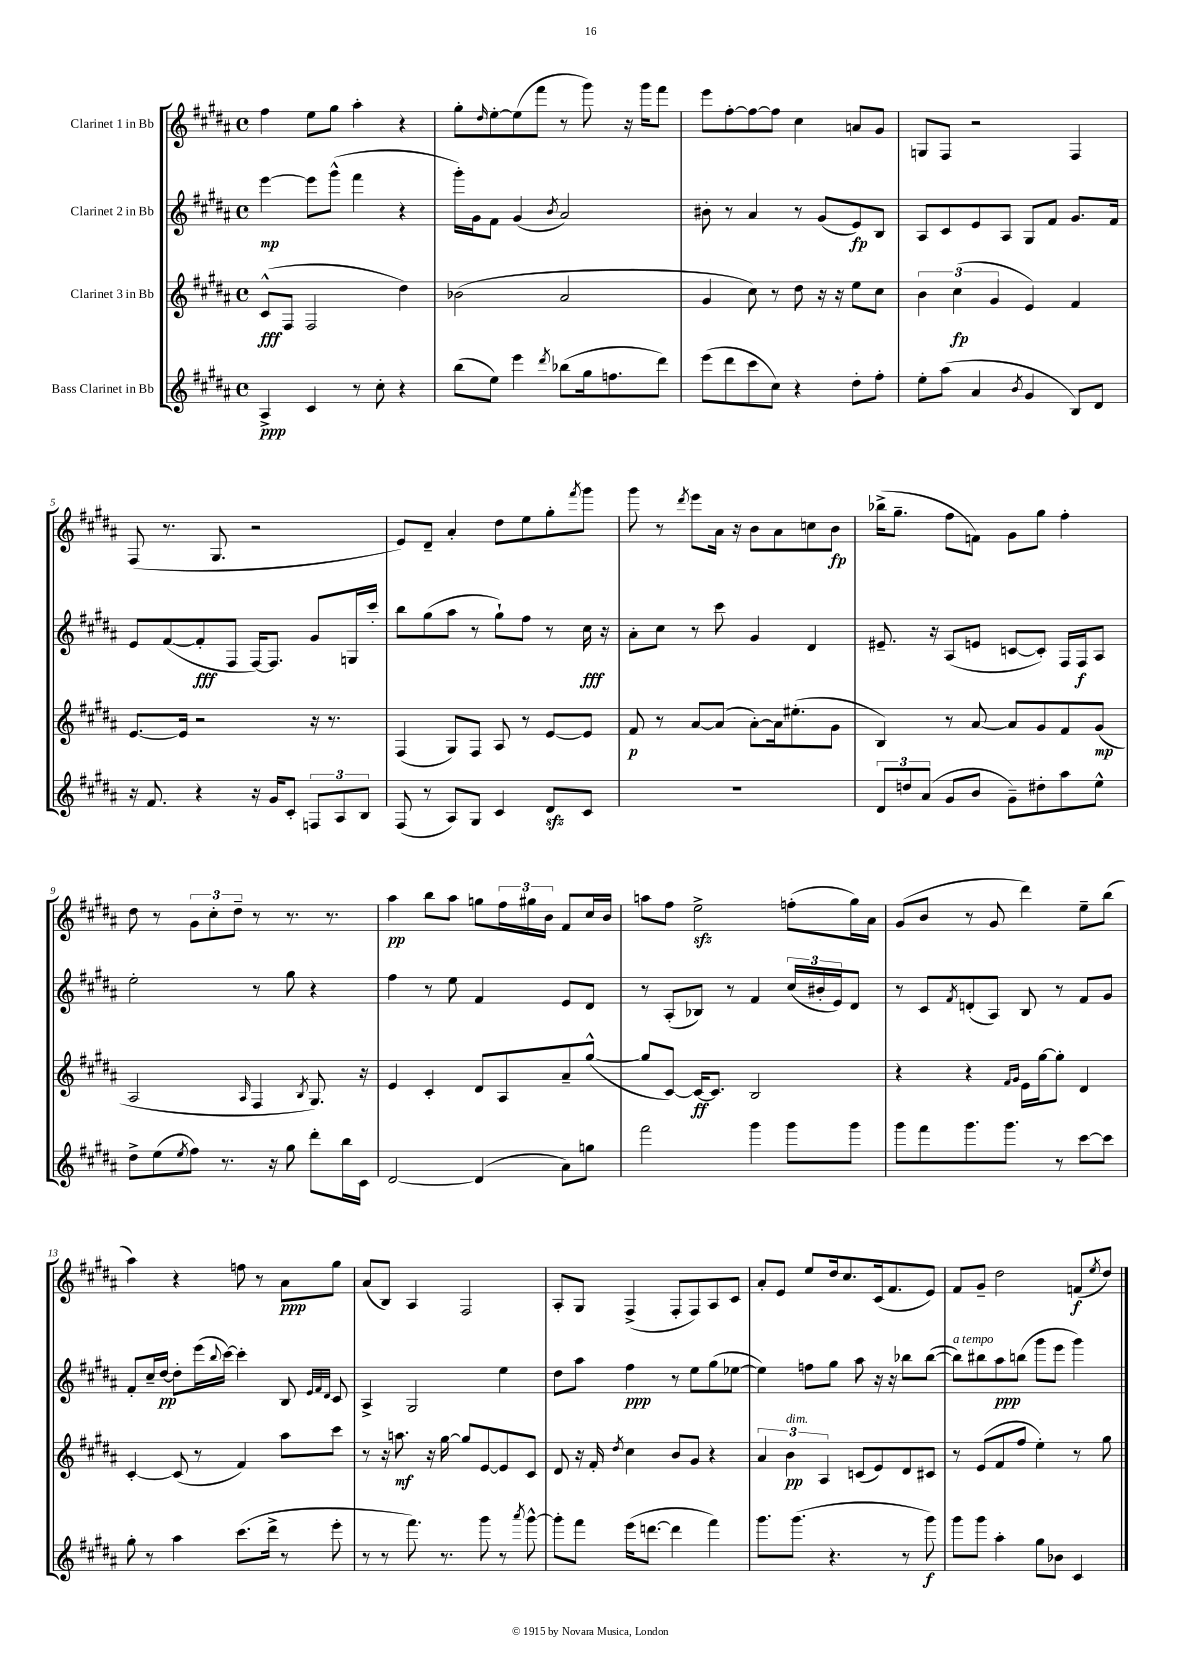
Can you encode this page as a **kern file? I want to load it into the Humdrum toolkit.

**kern	**kern	**kern	**kern
*staff4	*staff3	*staff2	*staff1
*clefG2	*clefG2	*clefG2	*clefG2
*k[f#c#g#d#a#]	*k[f#c#g#d#a#]	*k[f#c#g#d#a#]	*k[f#c#g#d#a#]
*M4/4	*M4/4	*M4/4	*M4/4
*met(c)	*met(c)	*met(c)	*met(c)
4A#^/	(8c#^^/L	[4eee\	4ff#\
.	8F#/J	.	.
4c#/	2F#/	8eee\]L	8ee\L
.	.	(8ggg#^^\J	8gg#\J
8r	.	4fff#\	4aa#'\
8cc#'\	.	.	.
4r	4dd#\)	4r	4r
=	=	=	=
(8bb\L	(2b-\	16ggg#'\LL)	8gg#'\L
.	.	16g#\J	.
.	.	.	16qqdd#/
8ee\J)	.	8f#\J	[8ee'\
4eee\	.	(4g#/	(8ee\]
.	.	.	8fff#\J
8qddd#/	.	8qb/	.
(8bb-\L	2a#/	2a#/)	8r
16gg#\k	.	.	8ggg#\)
8.ff\	.	.	.
.	.	.	16r
.	.	.	16ggg#\LK
8ddd#\J)	.	.	8fff#\J
=	=	=	=
(8eee\L	4g#/	8b#'\	8eee\L
8ddd#\	.	8r	[8ff#'\
8ccc#\	8cc#\)	4a#/	8ff#\_
8cc#\J)	8r	.	8ff#\]J
4r	8dd#\	8r	4cc#\
.	16r	(8g#/L	.
.	16r	.	.
8dd#'\L	8ee\L	8e/)	8a/L
8ff#'\J	8cc#\J	8B/J	8g#/J
=	=	=	=
8ee'\L	6b\	8A#/L	8G/L
(8aa#\J	.	8c#/	8F#/J
.	(6cc#\	.	.
4a#/	.	8e/	2r
.	6g#/	.	.
.	.	8A#/J	.
8qb/	.	.	.
4g#/	4e/)	8G#/L	.
.	.	8f#/J	.
8B/L)	4f#/	8.g#/L	4F#/
8d#/J	.	.	.
.	.	16f#/Jk	.
=	=	=	=
16r	[8.e/L	8e/L	(8F#/
8.f#/	.	.	.
.	.	([8f#/	8.r
.	16e/]Jk	.	.
4r	2r	8f#'/]	.
.	.	.	8.G#/
.	.	8F#/J	.
16r	.	[16F#/LK)	2r
16g#/LK	.	8.F#/]J	.
8c#'/J	.	.	.
12F/L	16r	8g#/L	.
.	8.r	.	.
12A#/	.	.	.
.	.	16G/L	.
12B/J	.	.	.
.	.	16ccc#'/JJ	.
=	=	=	=
(8F#/	(4F#/	8bb\L	8e/L)
8r	.	(8gg#\	8d#~/J
8A#/L)	8G#/L)	8aa#\J	4a#'/
8G#/J	8F#/J	8r	.
4c#/	8A#/	8gg#`\L)	8dd#\L
.	8r	8ff#\J	8ee\
8d#/L	[8e/L	8r	8gg#'\
.	.	.	8qfff#/
8c#/J	8e/]J	16cc#\	8ggg#\J
.	.	16r	.
=	=	=	=
1r	8f#/	8a#'\L	8ggg#\
.	8r	8cc#\J	8r
.	.	.	8qddd#/
.	[8a#/L	8r	8eee\L
.	(8a#/]J	8ccc#\	16a#\Jk
.	.	.	16r
.	[8a#'\L)	4g#/	8b\L
.	16a#\]k	.	8a#\
.	(8.ee#'\	.	.
.	.	4d#/	8cc\
.	8g#\J	.	8b\J
=	=	=	=
12d#/L	4B/)	8.e#~/	(16bb-^\LK
.	.	.	8.gg#~\J
12dd/	.	.	.
(12a#/J	.	.	.
.	.	16r	.
8g#/L	8r	(8A#/L	8ff#\L
8b/J	[8a#/	8e/J	8f\J)
8g#~\L)	8a#/]L	[8c/L	8g#\L
8dd#'\	8g#/	8c'/]J)	8gg#\J
8aa#\	8f#/	16F#/LL	4ff#'\
.	.	16F#/J	.
8ee^^\J	(8g#/J	8A#/J	.
=	=	=	=
8dd#^\L	2A#/	2ee'\	8dd#\
(8ee\	.	.	8r
8qee/	.	.	.
8ff#\J)	.	.	12g#\L
.	.	.	12cc#'\
8.r	.	.	.
.	.	.	12dd#~\J
.	16qqA#/	.	.
.	4F#/	8r	8r
16r	.	.	.
8gg#\	.	8gg#\	8.r
.	8qB/	.	.
8ddd#'\L	8.G#/)	4r	.
.	.	.	8.r
16bb\L	.	.	.
16c#\JJ	16r	.	.
=	=	=	=
[2d#/	4e/	4ff#\	4aa#\
.	4c#'/	8r	8bb\L
.	.	8ee\	8aa#\J
(4d#/]	8d#/L	4f#/	8gg\L
.	8A#/	.	24ff#\L
.	.	.	24gg#\
.	.	.	24b\JJ
8a#\L)	8a#~/	8e/L	8f#/L
8gg\J	([8gg#^^/J	8d#/J	16cc#/L
.	.	.	16b/JJ
=	=	=	=
2fff#\	8gg#/]L	8r	8aa\L
.	[8c#/J)	(8A#'/L	8ff#\J
.	16c#/_LK	8B-/J)	2ee^\
.	8.c#/]J	.	.
.	.	8r	.
4ggg#\	2B/	4f#/	.
8ggg#\L	.	(24cc#/LL	(8ff'\L
.	.	24b#'/	.
.	.	24e/J)	.
8ggg#\J	.	8d#/J	16gg#\L)
.	.	.	16a#\JJ
=	=	=	=
8ggg#\L	4r	8r	(8g#/L
8fff#\	.	8c#/L	8b/J
.	.	8qf#/	.
8.ggg#\	4r	(8d'/	8r
.	.	8A#/J)	8g#/
8.ggg#\J	.	.	.
.	16qqf#/LL	.	.
.	16qqg#/JJ	.	.
.	16e\LL	8B/	4ddd#\)
.	[16gg#\J	.	.
8r	8gg#'\]J	8r	.
[8ccc#\L	4d#/	8f#/L	8ee~\L
8ccc#\]J	.	8g#/J	(8bb\J
=	=	=	=
8gg#'\	[4c#'/	8f#'/L	4aa#\)
8r	.	16cc#~/L	.
.	.	[16dd#/JJ	.
4aa#\	(8c#/]	8dd#'\]L	4r
.	8r	(16eee\L	.
.	.	8qqbb/	.
.	.	[16ccc#\JJ)	.
(8.ccc#\L	4f#/)	4ccc#'\]	8ff\
.	.	.	8r
16ddd#^\Jk	.	.	.
8r	8aa#\L	8B/	8a#\L
.	.	32qqe/LLL	.
.	.	32qqf#/	.
.	.	32qqd#/JJJ	.
8eee'\	8ccc#\J	8c#/	8gg#\J
=	=	=	=
8r	8r	4A#^/	(8a#/L
8r	16r	.	8B/J)
.	8.aa\	.	.
8.fff#\)	.	2G#/	4A#/
.	16r	.	.
8.r	[16gg#\	.	.
.	8gg#/]L	.	2F#/
8ggg#\	[8e/	.	.
8r	8e/]	4ee\	.
8qaaa#/	.	.	.
[8ggg#^^\	8c#/J	.	.
=	=	=	=
8ggg#'\]L	8d#/	8dd#\L	8A#'/L
8fff#\J	16r	8aa#\J	8G#/J
.	16f#'/	.	.
.	8qdd#/	.	.
(16eee\LK	4cc#\	4ff#\	(4F#^/
[8.ddd\J	.	.	.
4ddd\]	8b/L	8r	8F#'/L
.	8g#/J	8ee\L	8F#/)
4fff#\)	4r	(8gg#\	8A#/
.	.	[8ee-\J	8c#/J
=	=	=	=
8.ggg#\L	6a#/	4ee-\])	8a#'/L
.	.	.	8e/J
.	6b\	.	.
(8.ggg#\J	.	.	.
.	.	8ff\L	8ee/L
.	6A#/	.	.
4.r	.	8gg#\J	16dd#/k
.	.	.	8.cc#/
.	(8c/L	8aa#\	.
.	8e/)	16r	(16c#/k
.	.	16r	8.f#/
8r	8d#/	8bb-\L	.
8ggg#\)	8c#/J	([8bb-\J	8e/J)
=	=	=	=
8ggg#\L	8r	8bb-\]L)	8f#/L
8ggg#\J	(8e/L	8bb#\	8g#~/J
4aa#'\	8f#/	8aa#\	2dd#\
.	8ff#/J	(8bb\J	.
8gg#\L	4ee'\)	8ggg#\L	.
8b-\J	.	8eee\J	.
4c#/	8r	4ggg#\)	(8f/L
.	.	.	8qee/
.	8gg#\	.	8dd#/J)
==	==	==	==
*-	*-	*-	*-
